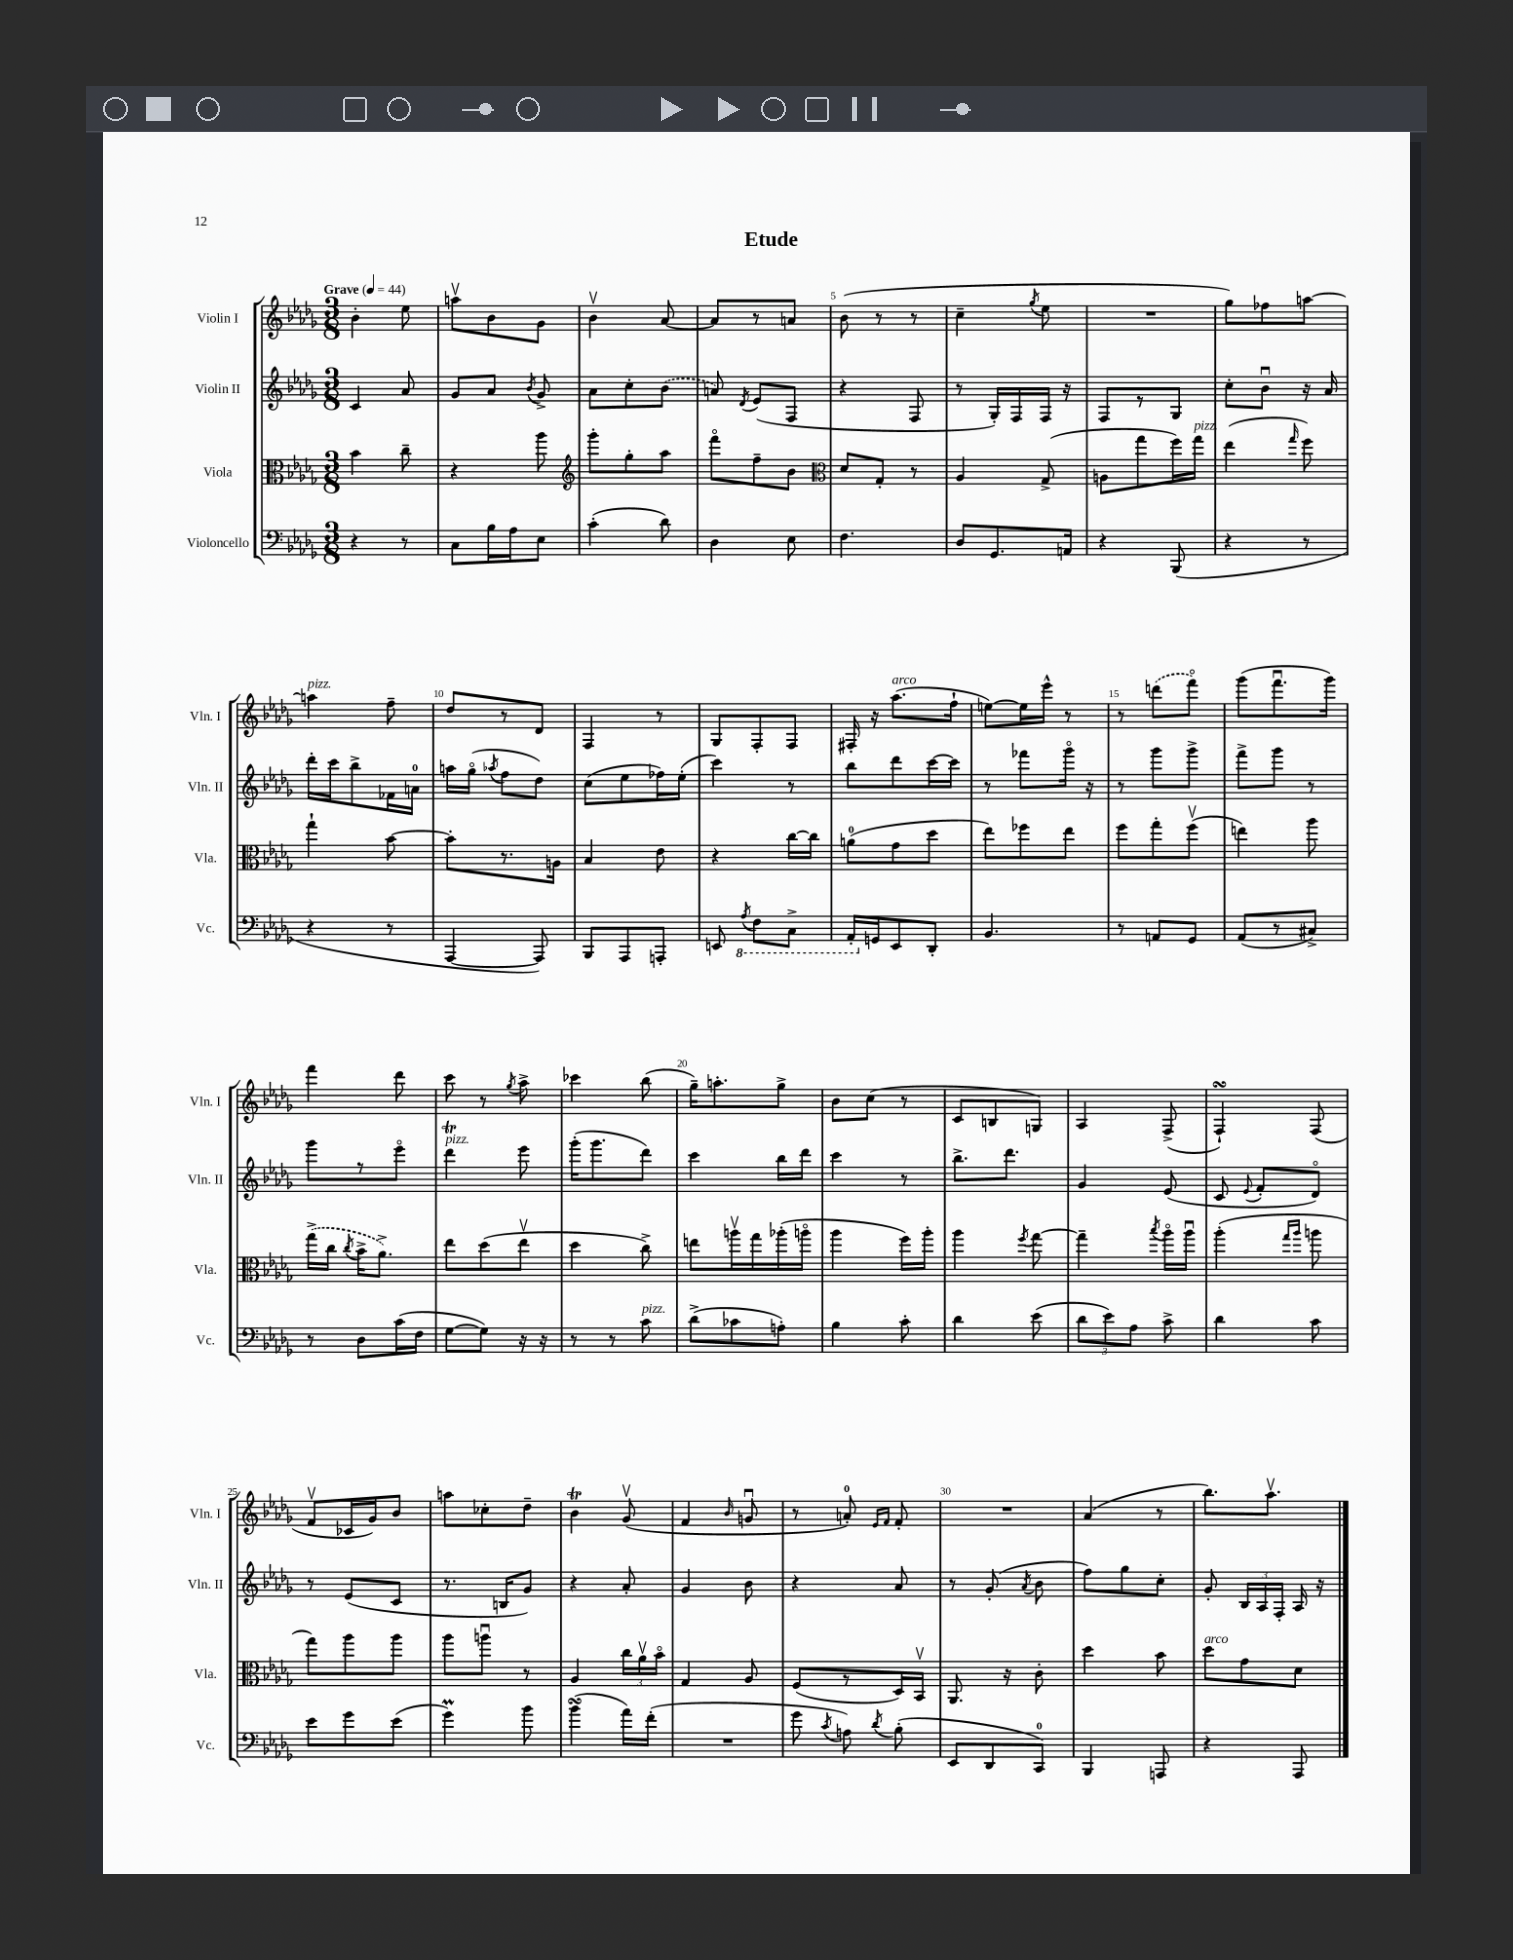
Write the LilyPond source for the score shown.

\header { title = "Etude" }
<<
\new StaffGroup <<
\new Staff = "s0" \with { instrumentName = "Violin I" shortInstrumentName = "Vln. I" } {
    \clef treble \key des \major \numericTimeSignature \time 3/8 \tempo "Grave" 4 = 44
    \autoBeamOff bes'4-. ees''8 |
    a''8[\upbow bes'8 ges'8] |
    bes'4\upbow aes'8~ |
    aes'8[ r8 a'8] |
    bes'8( r8 r8 |
    c''4-- \acciaccatura { ges''8 } ees''8 |
    R4. |
    ges''8[) fes''8 a''8]~ |
    a''4^\markup { \italic "pizz." } f''8-- |
    des''8[ r8 des'8] |
    f4 r8 |
    ges8[ f8-. f8] |
    fis16-. r16 aes''8.[^\markup { \italic "arco" }( f''16]-! |
    e''8[~) e''16 ees'''16]-^ r8 |
    r8 \once \slurDashed d'''8[( f'''8]\flageolet) |
    ges'''8[( f'''8.\downbow ges'''16]) |
    f'''4 des'''8 |
    c'''8 r8 \acciaccatura { ges''8 } aes''8-> |
    ces'''4 bes''8( |
    ges''16[--) a''8.-. ges''8]-> |
    bes'8[ c''8]( r8 |
    c'8[ b8 g8]) |
    aes4 f8->( |
    f4-!\turn) f8( |
    f'8[\upbow ces'16 ges'16) bes'8] |
    a''8[ ces''8-. des''8]-- |
    bes'4\trill ges'8\upbow( |
    f'4 \grace { bes'16 } g'8\downbow |
    r8 a'8-0-.) \grace { ees'16[ f'16] } f'8-. |
    R4. |
    aes'4( r8 |
    bes''8.[) aes''8.]\upbow \bar "|." |
}
\new Staff = "s1" \with { instrumentName = "Violin II" shortInstrumentName = "Vln. II" } {
    \clef treble \key des \major \numericTimeSignature \time 3/8
    \autoBeamOff c'4 aes'8 |
    ges'8[ aes'8] \acciaccatura { bes'8 } ges'8-> |
    aes'8[ c''8-. \once \slurDashed bes'8]( |
    a'8) \acciaccatura { des'8 } ees'8[( f8] |
    r4 f8 |
    r8 ges16[-.) f16 f16] r16 |
    f8[ r8 ges8] |
    c''8[-. bes'8]\downbow r16 aes'16 |
    des'''16[-. c'''16 bes''8-> fes'16 a'16]-0 |
    a''16[ ges''16]\flageolet( \acciaccatura { aes''8 } f''8[ des''8]) |
    c''8[( ees''8 fes''16) ees''16]-.( |
    c'''4) r8 |
    bes''8[ des'''8 c'''16~ c'''16] |
    r8 fes'''8[ ges'''16]\flageolet r16 |
    r8 ges'''8[ ges'''8]-> |
    f'''8[-> ges'''8] r8 |
    ges'''8[ r8 ees'''8]\flageolet |
    des'''4\trill^\markup { \italic "pizz." } ees'''8 |
    ges'''16[-.( ges'''8. des'''8]) |
    c'''4 bes''16[ des'''16] |
    c'''4 r8 |
    bes''8.[-> des'''8.] |
    ges'4 ees'8( |
    c'8 \appoggiatura { ees'8 } f'8[-. des'8]\flageolet) |
    r8 ees'8[( c'8] |
    r8. b16[ ges'8]) |
    r4 aes'8-. |
    ges'4 bes'8 |
    r4 aes'8 |
    r8 ges'8-.( \acciaccatura { aes'8 } bes'8 |
    f''8[) ges''8 c''8]-. |
    ges'8-. \tuplet 3/2 { bes16[ aes16 f16]-. } aes16 r16 \bar "|." |
}
\new Staff = "s2" \with { instrumentName = "Viola" shortInstrumentName = "Vla." } {
    \clef alto \key des \major \numericTimeSignature \time 3/8
    \autoBeamOff bes'4 c''8-- |
    r4 aes''8 |
    \clef treble ges'''8[-. ges''8-. aes''8] |
    f'''8[\flageolet f''8-- bes'8] |
    \clef alto des'8[ ges8]-. r8 |
    aes4 ges8->( |
    a8[ ges''8 f''16) ges''16]^\markup { \italic "pizz." } |
    ees''4( \grace { ges''16 } f''8) |
    ges''4-! bes'8~ |
    bes'8[-. r8. a16] |
    bes4 ees'8 |
    r4 c''16[~ c''16] |
    a'8[-0( ges'8 des''8] |
    ees''8[) fes''8 ees''8] |
    f''8[ ges''8-. f''8]\upbow( |
    e''4) aes''8 |
    \once \slurDashed ges''16[->( c''16] \acciaccatura { c''8 } bes'16[-> aes'8.]->) |
    ees''8[ des''8( ees''8]\upbow |
    des''4 c''8->) |
    e''8[ a''16\upbow ges''16 aes''16-.( a''16]\flageolet |
    aes''4 f''16[) aes''16]-. |
    aes''4 \acciaccatura { f''8 } ges''8~ |
    ges''4-- \acciaccatura { bes''8 } aes''16[\flageolet aes''16]\downbow |
    aes''4-.( \grace { ges''16[ aes''16] } a''8 |
    ges''8[) aes''8 aes''8] |
    aes''8[ a''8]\downbow r8 |
    aes4 \tuplet 3/2 { c''16[ aes'16\upbow bes'16]\flageolet } |
    ges4 aes8 |
    f8[( r8 des16) bes,16]\upbow |
    aes,8. r16 c'8-. |
    des''4 bes'8 |
    des''8[^\markup { \italic "arco" } ges'8 des'8] \bar "|." |
}
\new Staff = "s3" \with { instrumentName = "Violoncello" shortInstrumentName = "Vc." } {
    \clef bass \key des \major \numericTimeSignature \time 3/8
    \autoBeamOff r4 r8 |
    c8[ bes16 aes16 ees8] |
    c'4-.( des'8) |
    des4 ees8 |
    f4. |
    des8[ ges,8. a,16] |
    r4 bes,,8( |
    r4 r8 |
    r4 r8 |
    aes,,4~ aes,,8) |
    bes,,8[ aes,,8 a,,8]-. |
    e,8 \ottava #-1 \acciaccatura { aes,8 } f,8[ c,8]-> |
    aes,,16[-. \ottava #0 g,16 ees,8 des,8]-. |
    bes,4. |
    r8 a,8[ ges,8] |
    aes,8[( r8 cis8]->) |
    r8 des8[ c'16( f16] |
    ges8[~ ges8]) r16 r16 |
    r8 r8 c'8^\markup { \italic "pizz." } |
    des'8[->( ces'8 a8]-.) |
    bes4 c'8-. |
    des'4 ees'8( |
    \tuplet 3/2 { des'8[ ees'8) aes8] } c'8-> |
    des'4 c'8 |
    ees'8[ ges'8 ees'8]( |
    ges'4\prall) bes'8 |
    bes'4\turn( aes'16[) f'16]-.( |
    R4. |
    ges'8 \acciaccatura { c'8 } a8) \acciaccatura { des'8 } bes8-.( |
    ees,8[ des,8 c,8]-0) |
    bes,,4 a,,8 |
    r4 aes,,8 \bar "|." |
}
>>
>>
\layout { \context { \Score \override BarNumber.break-visibility = ##(#f #t #t) barNumberVisibility = #(every-nth-bar-number-visible 5) } }
